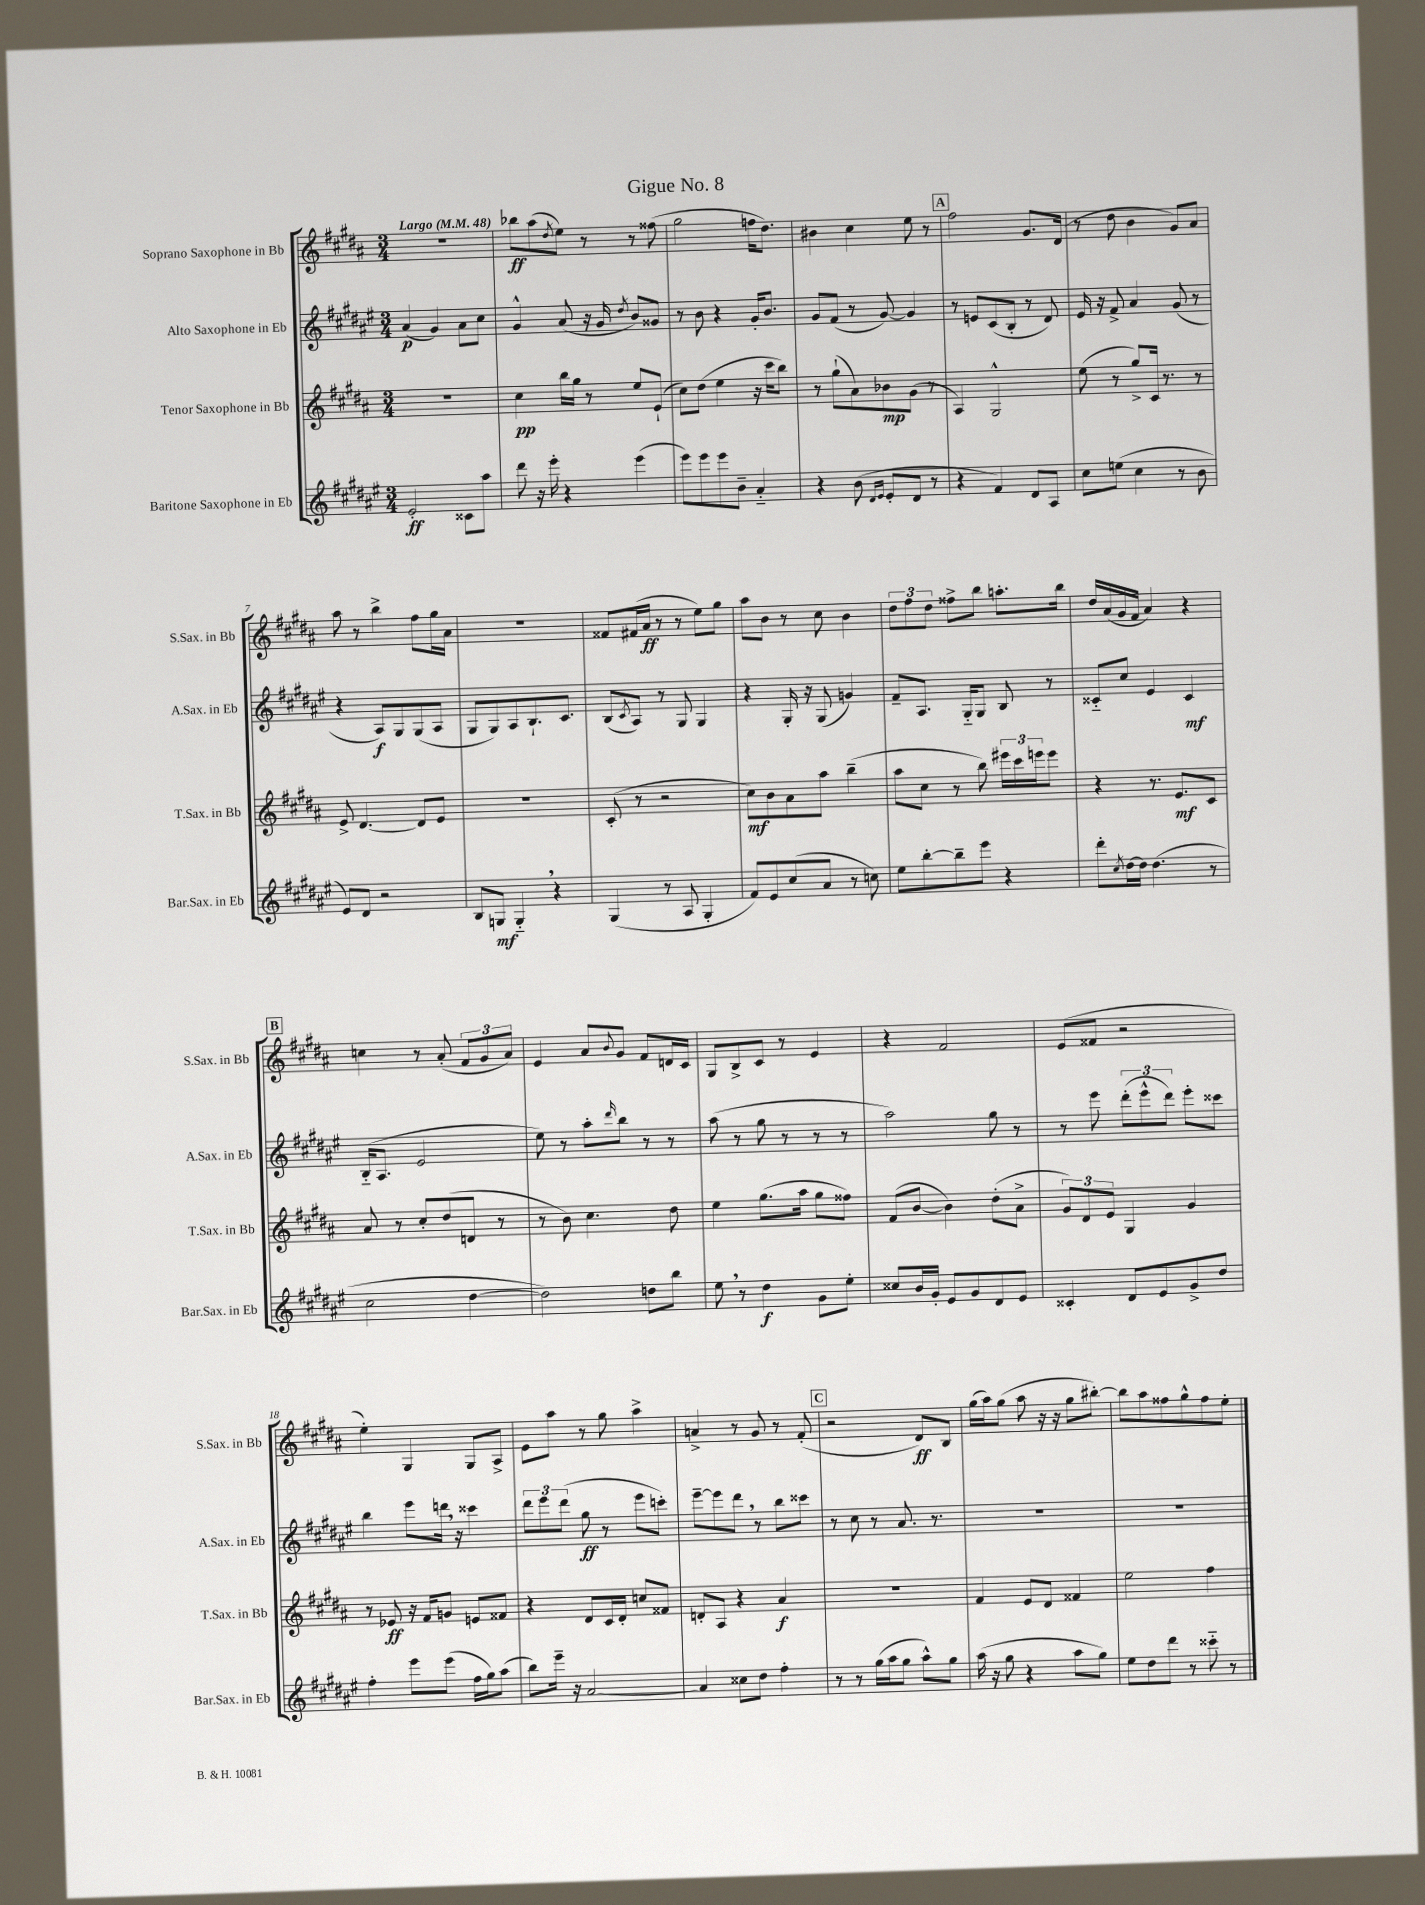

**kern	**kern	**kern	**kern
*staff4	*staff3	*staff2	*staff1
*clefG2	*clefG2	*clefG2	*clefG2
*k[f#c#g#d#a#e#]	*k[f#c#g#d#a#]	*k[f#c#g#d#a#e#]	*k[f#c#g#d#a#]
*M3/4	*M3/4	*M3/4	*M3/4
*MM48	*MM48	*MM48	*MM48
2e#'	2.r	(4a#	2.r
.	.	4g#)	.
8c##	.	8a#	.
8aa#	.	8cc#	.
=	=	=	=
8ddd#	4cc#	4g#^^	8bb-
16r	.	.	(8aa#
16eee#'	.	.	.
.	.	.	8qdd#
4r	16bb	(8a#	8ee)
.	16gg#	.	.
.	8r	16r	8r
.	.	16g#	.
.	.	8qdd#	.
(4eee#	8ee	8b)	8r
.	(8e`	8g##	(8ff##
=	=	=	=
8eee#)	8cc#)	8r	2gg#
8eee#	(8dd#	8b	.
8eee#	4ee	4r	.
8b~	.	.	.
4a#'~	16r	16g#'	16ff
.	16ccc#	8.b	8.dd#)
.	8bb)	.	.
=	=	=	=
4r	8r	8g#	4b#
.	(8gg#`	(8f#	.
(8b	8a#)	8r	4cc#
16qqd#	.	.	.
16qqe#	.	.	.
8e#'	8b-	[8g#)	.
8d#	(8g#	4g#]	8ee
8r	8r	.	8r
=	=	=	=
4r	4A#)	8r	2ff#
.	.	8e	.
4f#)	2G#^^	(8c#	.
.	.	8B'	.
8d#	.	8r	8.g#
8A#	.	8d#)	.
.	.	.	(16d#
=	=	=	=
8cc#	(8ee	16e#	8r
.	.	16r	.
(8ee	8r	8f#^	8dd#
4cc#	8gg#^)	4a#	4b
.	16c#	.	.
.	8.r	.	.
8r	.	(8g#	8g#)
8b	8r	8r	8a#
=	=	=	=
8e#)	8e^	4r	8aa#
8d#	[4.d#	.	8r
2r	.	8A#)	4bb^
.	.	8G#	.
.	8d#]	(8G#	8ff#
.	8e	8A#	16gg#
.	.	.	16a#
=	=	=	=
8B	2.r	8G#	2.r
8G	.	8G#)	.
4G'~	.	8A#	.
.	.	8.B`	.
4r	.	.	.
.	.	8.c#	.
=	=	=	=
(4G#	(8c#'	(8B	8f##
.	.	8qc#	.
.	8r	8A#)	(16f#
.	.	.	16a#
8r	2r	8r	8r
8A#	.	8G#	8r
4G#'	.	4G#	8ee)
.	.	.	8gg#
=	=	=	=
8f#)	8cc#)	4r	8aa#
8e#	8b	.	8b
(8cc#	8a#	16G#'	8r
.	.	16r	.
8a#	8aa#	(8G#	8cc#
8r	(4bb~	4g)	4b
8cc)	.	.	.
=	=	=	=
8ee#	8aa#	8f#~	12dd#
.	.	.	12ff#
[8bb'	8cc#	8.A#	.
.	.	.	12dd#
8bb~]	8r	.	8ff##^
.	.	16G#'~	.
8eee#	8bb)	8G#	8bb
4r	24eee#	8B	8.aa'
.	24ccc#	.	.
.	24eee	.	.
.	8eee	8r	.
.	.	.	16bb
=	=	=	=
8ddd#'	4r	8c##'~	16dd#
.	.	.	(16a#
8qcc#	.	.	.
[16dd#	.	8cc#	16g#
16dd#]	.	.	16f#
(4.dd#	8.r	4e#	4a#)
.	8.e	.	.
.	.	4c##	4r
8r	8c#	.	.
=	=	=	=
2cc#	8a#	(16B'~	4cc
.	.	8.A#	.
.	8r	.	.
.	8cc#'	2e#	8r
.	(8dd#	.	(8a#'
[4dd#	8d	.	12f#
.	.	.	12g#
.	8r	.	.
.	.	.	12a#)
=	=	=	=
2dd#])	8r	8ee#)	4e
.	8b)	8r	.
.	4.cc#	8aa#'	8a#
.	.	16qqddd#	8qqb
.	.	8bb	8g#
8dd	.	8r	8f#
8bb	8dd#	8r	16d
.	.	.	16c#
=	=	=	=
8ee#	4ee	(8aa#	8G#
8r	.	8r	8B^
4dd#	(8.gg#	8gg#	8c#
.	.	8r	8r
.	16aa#	.	.
8g#	8gg#	8r	4e
8ee#'	8ff##)	8r	.
=	=	=	=
8cc##	(8f#	2aa#)	4r
16b	[8b	.	.
16g#'	.	.	.
8e#	4b])	.	2f#
8g#	.	.	.
8d#	(8dd#'	8gg#	.
8e#	8a#^	8r	.
=	=	=	=
4c##'	12g#)	8r	(8e
.	12d#	.	.
.	.	8eee#	8f##
.	12e	.	.
8d#	4G#	(12ddd#'	2r
.	.	12eee#^^	.
8e#	.	.	.
.	.	12ddd#)	.
8g#^	4g#	8eee#'	.
8dd#	.	8ccc##	.
=	=	=	=
4ff#'	8r	4bb	4ee')
.	8e-	.	.
8eee#	16r	8eee#	4G#
.	16f#	.	.
(8eee#	8g	16ddd	.
.	.	16r	.
16ff#	8e	4ccc##	8G#
16gg#)	.	.	.
(8aa#	8f##	.	8A#^
=	=	=	=
8bb)	4r	12ddd#	8e
.	.	12eee#	.
16eee#~	.	.	8aa#
.	.	(12ddd#	.
16r	.	.	.
[2a#	8d#	8gg#	8r
.	16c#	8r	8gg#
.	16d#'	.	.
.	8cc	8eee#	4aa#^
.	8f##	8ccc')	.
=	=	=	=
4a#]	8d'	[8eee#~	4a^
.	8A#	8eee#]	.
8cc##	4r	8ddd#	8r
8dd#	.	8r	8g#
4ff#'	4a#	8bb	8r
.	.	8ccc##	(8f#'
=	=	=	=
8r	2.r	8r	2r
8r	.	8cc#	.
(16gg#	.	8r	.
16aa#	.	.	.
8gg#	.	8.a#	.
8aa#^^)	.	.	8d#)
.	.	8.r	.
8gg#	.	.	8B
=	=	=	=
(16aa#	4f#	2.r	(16gg#
16r	.	.	16aa#)
8gg#	.	.	(8gg#
4r	8e	.	8aa#
.	8d#	.	16r
.	.	.	16r
8aa#	4f##	.	8gg#
8gg#)	.	.	[8bb#')
=	=	=	=
8ee#	2ee	2.r	8bb#]
8dd#	.	.	8aa#
8ddd#	.	.	8ff##
8r	.	.	8gg#^^
8ccc##'~	4ff#	.	8ff##
8r	.	.	8ee'
==	==	==	==
*-	*-	*-	*-
